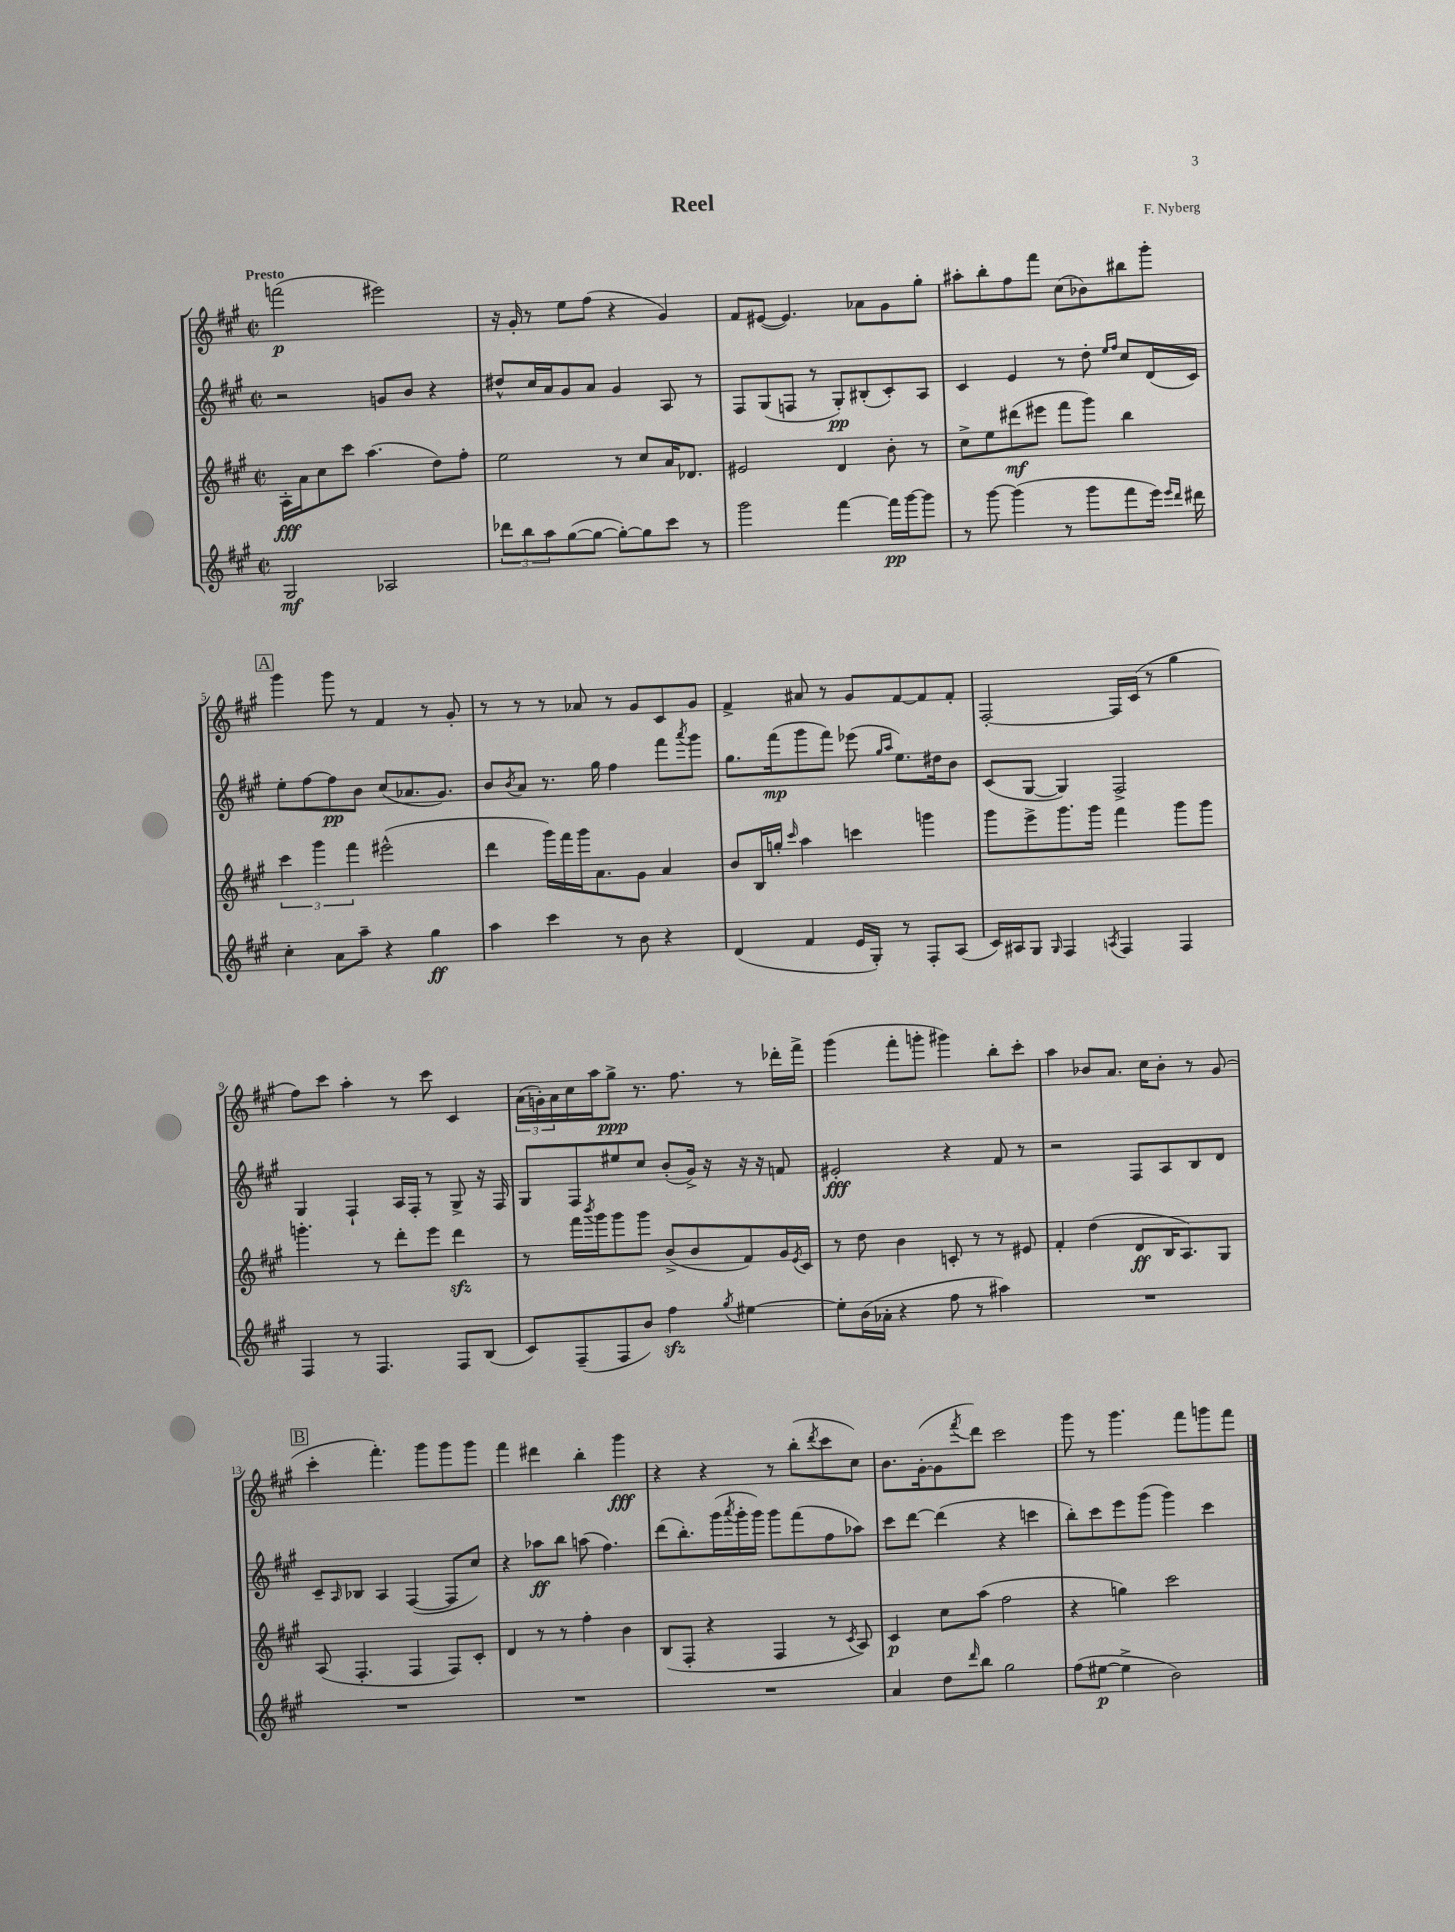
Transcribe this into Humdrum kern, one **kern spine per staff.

**kern	**kern	**kern	**kern
*staff4	*staff3	*staff2	*staff1
*clefG2	*clefG2	*clefG2	*clefG2
*k[f#c#g#]	*k[f#c#g#]	*k[f#c#g#]	*k[f#c#g#]
*M2/2	*M2/2	*M2/2	*M2/2
*met(c|)	*met(c|)	*met(c|)	*met(c|)
2G#	16A'	2r	(2fff
.	16a	.	.
.	8cc#	.	.
.	8ccc#	.	.
.	(4.aa	.	.
2A-	.	8g	2eee#)
.	.	8b	.
.	8dd)	4r	.
.	8ff#'	.	.
=	=	=	=
12ddd-	2ee	8dd#^^	16r
.	.	.	16g#'
12bb	.	.	.
.	.	16cc#	8r
12aa	.	.	.
.	.	16a	.
([8gg#	.	8g#	8ee
8gg#_	.	8a	(8ff#
8gg#'_)	8r	4g#	4r
8gg#]	8cc#	.	.
8ccc#	16a	8A	4g#)
.	8.d-	.	.
8r	.	8r	.
=	=	=	=
2ggg#	2e#	8F#	8f#
.	.	(8G#	([8e#
.	.	8F	4.e#])
.	.	8r	.
[4fff#	4d	8G#')	.
.	.	(8B#'	8a-
16fff#]	8b'	8c#')	8g#
[16ggg#	.	.	.
8ggg#]	8r	8A	8gg#'
=	=	=	=
8r	8cc#^	4c#	8aa#'
[8ggg#	8ee	.	8bb'
(4ggg#]	(8ddd#	4e	8ff#
.	8eee#	.	8fff#
8r	8fff#	8r	(8cc#
8ggg#	8ggg#)	8dd'	8b-)
.	.	16qqee	.
.	.	16qqff#	.
8fff#	4bb	8cc#	8bb#
16eee)	.	(16d	8ggg#'
16qqeee	.	.	.
16qqddd	.	.	.
16ddd#	.	16c#)	.
=	=	=	=
4cc#'	6ccc#	8ee'	4ggg#
.	.	[8ff#	.
.	6ggg#	.	.
8a	.	8ff#]	8ggg#
.	6fff#	.	.
8aa~	.	8b	8r
4r	(2eee#^^	(8cc#	4f#
.	.	8.a-	.
4gg#	.	.	8r
.	.	8.g#)	.
.	.	.	8g#'
=	=	=	=
4aa	4ddd	8b	8r
.	.	8qb	.
.	.	8a	8r
4ccc#	16ggg#)	8.r	8r
.	16fff#	.	.
.	16ggg#	.	8a-
.	8.a	16gg#	.
8r	.	4ff#	8r
8b	8g#	.	8g#
4r	4a	8fff#	8c#
.	.	8qaaa	.
.	.	8ggg#	8g#
=	=	=	=
(4d	8b	8.gg#	4f#^
.	16B	.	.
.	16gg'	(16fff#	.
.	16qqccc#	.	.
4f#	4aa	8ggg#	8a#
.	.	8fff#)	8r
16e	4ccc	(8eee-	8g#
16G#')	.	.	.
.	.	16qqgg#	.
.	.	16qqaa	.
8r	.	8.ee)	[8f#
8F#'	4ggg	.	8f#]
.	.	16dd#	.
(8A	.	8b	8f#'
=	=	=	=
16c#)	8ggg#	(8c#	[2F#'
16A#	.	.	.
8G#	8eee^	[8G#	.
16qqG#	.	.	.
4F#	8.ggg#	4G#])	.
.	16ggg#	.	.
8qA	.	.	.
4F#	4fff#	2F#^	16F#]
.	.	.	(16c#
.	.	.	8r
4F#	8ggg#	.	4gg#
.	8ggg#	.	.
=	=	=	=
4F#	4.ggg'	4G#	8ff#)
.	.	.	8ccc#
8r	.	4F#`	4aa'
4.F#	8r	.	.
.	8ddd'	16A	8r
.	.	16F#'	.
.	8eee	8r	8ccc#
8F#	4ddd	8G#^	4c#
(8B	.	16r	.
.	.	16F#	.
=	=	=	=
8c#)	8r	8G#	(24a
.	.	.	24g')
.	.	.	24a
(8F#~	16fff#	8F#	16cc#
.	8qbbb	.	.
.	16ggg#	.	16aa
8F#	8ggg#	8ee#	8gg#^
8b)	8ggg#	8cc#	8.r
4ff#	(8b^	(8b'	.
.	.	.	8.ff#
.	8b	16g#^)	.
.	.	16r	.
8qgg#	.	.	.
[4ee#	8f#)	16r	8r
.	.	16r	.
.	16g#	8f	16ddd-'
.	8qe	.	.
.	16c#	.	16fff#^
=	=	=	=
8ee#']	8r	2e#'	(4ggg#
(16b	8dd	.	.
16a-'	.	.	.
4r	4b	.	8fff#'
.	.	.	8ggg'
8ff#	8c'	4r	4ggg#)
8r	8r	.	.
4aa#)	8r	8f#	8bb'
.	8e#	8r	8ccc#'
=	=	=	=
1r	4f#'	2r	4aa
.	(4dd	.	8b-
.	.	.	8.a
.	8d	8F#	.
.	.	.	16cc#
.	16B	8A	8b-'
.	8.A)	.	.
.	.	8B	8r
.	8G#	8d	(8g#
=	=	=	=
1r	(8A	8c#~	4ccc#'
.	.	16qqA	.
.	4.F#'	8B-	.
.	.	4A	4.fff#')
.	4F#	([4F#	.
.	.	.	8ggg#
.	8F#)	8F#]	8ggg#
.	8c#'	8cc#)	8ggg#
=	=	=	=
1r	4d	4r	4fff#
.	8r	8aa-	4ddd#
.	8r	8bb	.
.	4ff#'	(8aa	4bb'
.	.	4.ff#)	.
.	4b	.	4ggg#
=	=	=	=
1r	(8B	(8ddd	4r
.	8F#'	8.bb')	.
.	4r	.	4r
.	.	(16ggg#	.
.	.	8qaaa	.
.	.	16ggg#'	.
.	.	16ggg#)	.
.	4F#	8ggg#	8r
.	.	(8fff#	(8bb'
.	.	.	8qddd
.	8r	8ff#	8ccc#
.	8qc#	.	.
.	8A)	8aa-)	8cc#)
=	=	=	=
4a	4c#	8ccc#	8.b
.	.	[8ddd	.
.	.	.	([16g#'
8dd	8cc#	(4ddd]	8g#]
16qqddd	.	.	8qfff#
8bb	(8aa	.	8ddd)
2gg#	2ff#	4r	2ccc#
.	.	4ccc	.
=	=	=	=
(8ff#	4r	8bb')	8ggg#
[8ee#	.	8ccc#	8r
4ee#^]	4gg)	8eee	4.ggg#
.	.	(8ggg#	.
2b)	2ccc#	4ggg#)	.
.	.	.	8fff#
.	.	4ccc#	8ggg
.	.	.	8fff#
==	==	==	==
*-	*-	*-	*-
